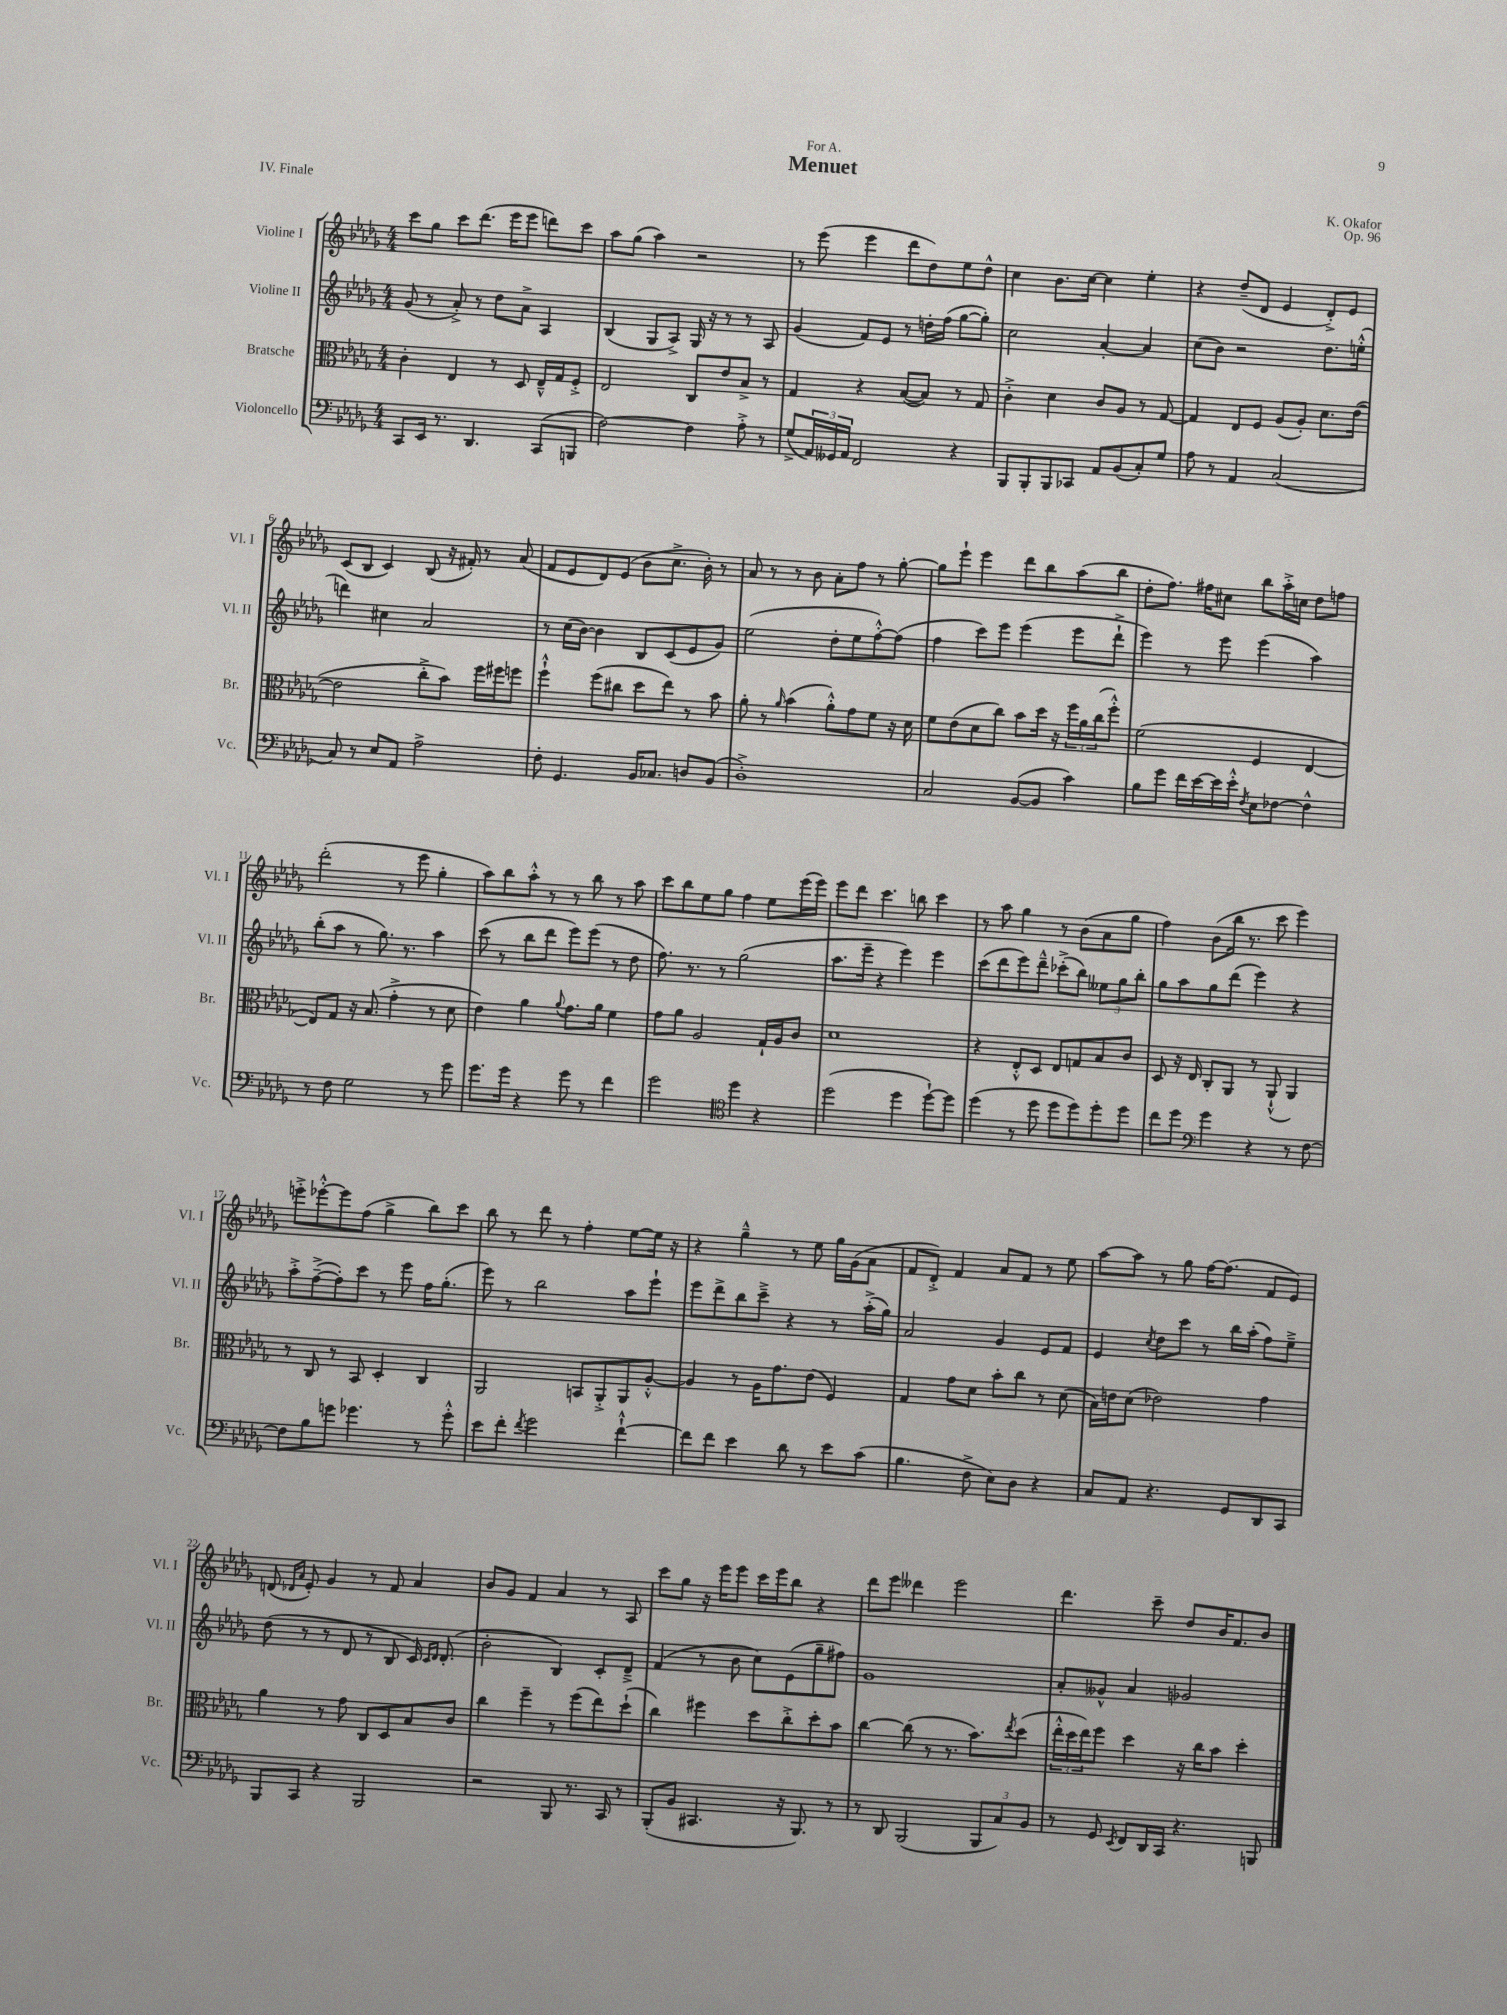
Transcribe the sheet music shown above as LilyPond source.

\header { title = "Menuet" composer = "K. Okafor" dedication = "For A." opus = "Op. 96" piece = "IV. Finale" }
<<
\new StaffGroup <<
\new Staff = "s0" \with { instrumentName = "Violine I" shortInstrumentName = "Vl. I" } {
    \clef treble \key des \major \numericTimeSignature \time 4/4
    c'''8 ges''8 c'''8 des'''8.( ees'''16 ees'''8 d'''8) c'''8 |
    aes''8 ges''8( aes''4) r2 |
    r8 ees'''8( ees'''4 des'''8 des''8) ees''8 des''8-^ |
    c''4 bes'8. c''16~ c''4 ees''4-. |
    r4 des''8--( des'8 ees'4 des'8-.->) ees'8 |
    c'8( bes8 c'4) bes8( r16 fis'16-.) r8 aes'8( |
    f'8 ees'8 des'8) ees'8( bes'8 c''8.-> bes'16-.) r8 |
    aes'8 r8 r8 bes'8 aes'8-. f''8 r8 ges''8~-. |
    ges''8 ees'''8-! ees'''4 des'''8 bes''8 aes''8( bes''8 |
    des''8-. f''8.) fis''16 cis''8 bes''8 aes''16-.-> c''16 des''8 f''8 |
    des'''2-.( r8 ees'''8 ges''4-. |
    aes''8) bes''8 aes''8-.-^ r8 r8 bes''8 r8 aes''8 |
    c'''8 bes''8 ees''8 ges''8 f''4 ees''8 ees'''16( ees'''16) |
    ees'''8 des'''8 c'''4. b''8 c'''4 |
    r8 aes''8 ges''4 r8 bes'8( aes'8 ges''8 |
    f''4) bes'8( bes''16 r8. c'''8 ees'''4) |
    e'''8-.-> ees'''8~-.-^ ees'''8 f''8( ges''4-> bes''8) c'''8 |
    bes''8 r8 des'''8 r8 f''4-. ees''8~ ees''16 r16 |
    r4 ges''4---^ r8 ees''8 ges''16 ges'16( aes'8 |
    f'8 des'8-.->) f'4 aes'8 f'8 r8 ees''8 |
    aes''8~ aes''8 r8 ges''8 f''16~ f''8.( f'8 ees'8) |
    d'8( \grace { des'16 aes'16 } ees'8-.) ges'4 r8 f'8 aes'4 |
    bes'8 ges'8 f'4 aes'4 r8 aes8 |
    c'''8 ges''8 r16 ees'''16 ees'''8 c'''16 ees'''16 bes''8 r4 |
    des'''8 ees'''8 deses'''4 ees'''2 |
    des'''4. c'''8-- des''8 bes'16 f'8. bes'8 \bar "|." |
}
\new Staff = "s1" \with { instrumentName = "Violine II" shortInstrumentName = "Vl. II" } {
    \clef treble \key des \major \numericTimeSignature \time 4/4
    ges'8( r8 aes'8-.->) r8 des''8 aes'8-> aes4 |
    bes4( ges8 aes8->) ges16 r16 r8 r8 aes8 |
    ges'4( f'8) ees'8 r8 d''16-. f''16( ges''8~ ges''8-.) |
    c''2 aes'4~-. aes'4 |
    c''8( bes'8) r2 des''8. e''16-.-^( |
    d'''4) cis''4 aes'2 |
    r8 c''16( bes'16~) bes'4 bes8 c'8( ees'8 ges'8) |
    ees''2( des''8-. ees''8 f''8~-.-^) f''8( |
    f''4 c'''8) ees'''8 ees'''4( ees'''8 des'''8-!-> |
    ees'''4) r8 ees'''8 ees'''4( aes''4) |
    bes''8-.( aes''8 r8 ges''8.) r8. aes''4 |
    c'''8( r8 bes''8 des'''8 ees'''8) ees'''8( r8 des''8 |
    f''8.) r8. r8 ges''2( |
    aes''8. ees'''16-- r4 ees'''4) ees'''4 |
    c'''8( des'''8 ees'''8) des'''8---^ ces'''8-.->( bes''8) \tuplet 3/2 { eeses''8 ges''8 bes''8-. } |
    ges''8 aes''8 ges''8 des'''8( ees'''4) r4 |
    aes''8-.-> f''8~--->( f''8-.) c'''8 r8 ees'''8 f''16 ges''8.-.( |
    ees'''8) r8 bes''2 aes''8 ees'''8-! |
    ees'''8 des'''8-> bes''8 c'''8---> r4 r8 aes''16-.->( ges''16) |
    aes'2 ges'4 ees'8 f'8 |
    ees'4 \acciaccatura { c''8 } des''8 c'''8 r8 bes''16 aes''16-.( f''8) ees''8---> |
    des''8( r8 r8 des'8 r8 bes8 c'16) \grace { c'16 des'16 } des'8.-.( |
    bes'2-. bes4) c'8-. des'8---> |
    f'4( r8 bes'8 c''8) ees'8( ges''8-- fis''8) |
    ges'1 |
    aes'8-. geses'8-^ aes'4 ges'2 \bar "|." |
}
\new Staff = "s2" \with { instrumentName = "Bratsche" shortInstrumentName = "Br." } {
    \clef alto \key des \major \numericTimeSignature \time 4/4
    c'4-. ees4 r8 des8 ees16---^ ges16 f8-.-> |
    ees2 c8 ees'8 bes8-> r8 |
    ges4 r4 bes8~( bes8) r8 ges8 |
    c'4-.-> des'4 c'8 aes8 r8 ges8~ |
    ges4 ees8 f8 aes8( aes8-.) des'8. ees'16~( |
    ees'2 c''8-.-> bes'8) f''16 fis''16 f''8 |
    f''4-!-^ f''8( cis''8 des''8 ees''8) r8 bes'8 |
    aes'8-. r8 \grace { aes'16 } bes'4( aes'8-.-^) ges'8 f'8 r16 des'16 |
    f'8 ees'8( des'8 c''8) bes'8 des''16 r16 \tuplet 3/2 { f''16 aes'16 c''16( } f''8-.-^) |
    f'2( f4 ees4~ |
    ees8) ges8 r16 bes8.( ges'4-.-> r8 des'8 |
    ees'4) aes'4 \appoggiatura { aes'8 } ges'8. aes'16 f'4 |
    ges'8 aes'8 aes2 ges16-! aes16 c'8 |
    des'1 |
    r4 ees8-.-^ des8 ees8 g8 bes8 c'8 |
    des8 r16 ees16 c8-. aes,8 r8 aes,8-!-^( aes,4) |
    r8 c8 r8 bes,8 des4-. c4 |
    aes,2 b,8 aes,8-.-> aes,8 aes8~-.-^ |
    aes4 r8 aes16 ges'8. ees'8( f4) |
    ges4 ges'8 des'8 bes'8-. c''8 r8 des'8( |
    bes16) e'16 des'8( ees'2) ges'4 |
    aes'4 r8 ges'8 c8 des8 bes8 c'8 |
    c''4 f''4-- r8 f''8( ees''8) des''8-!( |
    c''4) fis''4 des''8 c''8-.-> des''8-. bes'8 |
    c''4~ c''8( r8 r8. bes'8.) \acciaccatura { ees''8 } des''8( |
    \tuplet 3/2 { ees''16-.-^ des''16 ees''16) } f''8 des''4 r16 c''16 bes'8 des''4-. \bar "|." |
}
\new Staff = "s3" \with { instrumentName = "Violoncello" shortInstrumentName = "Vc." } {
    \clef bass \key des \major \numericTimeSignature \time 4/4
    c,8 ees,16 r8. des,4. c,8( b,,8 |
    f2~) f4 aes8-.-> r8 |
    ges8->( \tuplet 3/2 { aes,16) geses,16 aes,16 } f,2 r4 |
    bes,,8 bes,,8-. bes,,8 ces,8 aes,8 bes,8( c8-.) ges8 |
    aes8 r8 aes,4 c2( |
    c8) r8 ees8 aes,8 aes2-> |
    f8-. ges,4. bes,16 ces8. d8 bes,8( |
    des1-.->) |
    c2 bes,8~( bes,8 c'4) |
    bes8 ges'8 f'16 ees'16~ ees'16 ees'16-.-^ \acciaccatura { f8 } ees8 fes8~ fes4-^ |
    r8 f8 ges2 r8 ges'8 |
    ges'8. ges'16 r4 ges'8 r8 f'4 |
    ges'2 \clef tenor des''4 r4 |
    des''2( des''4 des''8~-!) des''8 |
    des''4( r8 des''8 des''8 des''8) des''8-. des''8 |
    c''8 des''8 \clef bass ges'4 r4 r8 f8~ |
    f8 bes8 g'8 ges'4. r8 ges'8-.-^ |
    ees'8 f'8-. \acciaccatura { f'8 } ges'2 f'4~-!-^ |
    f'8 f'8 ees'4 des'8 r8 ees'8 c'8( |
    bes4. f8-> ees8) des8 r4 |
    c8 aes,8 r4. ges,8 des,8 c,8 |
    bes,,8 c,8 r4 bes,,2 |
    r2 bes,,8 r8. c,16 r8 |
    bes,,8-.( bes,8 cis,4. r16 bes,,8.) r8 |
    r8 des,8 bes,,2( \tuplet 3/2 { bes,,8 c8) bes,8 } |
    r8 ges,8 \acciaccatura { ees,8 } f,8 des,16 c,16 r4. b,,8 \bar "|." |
}
>>
>>
